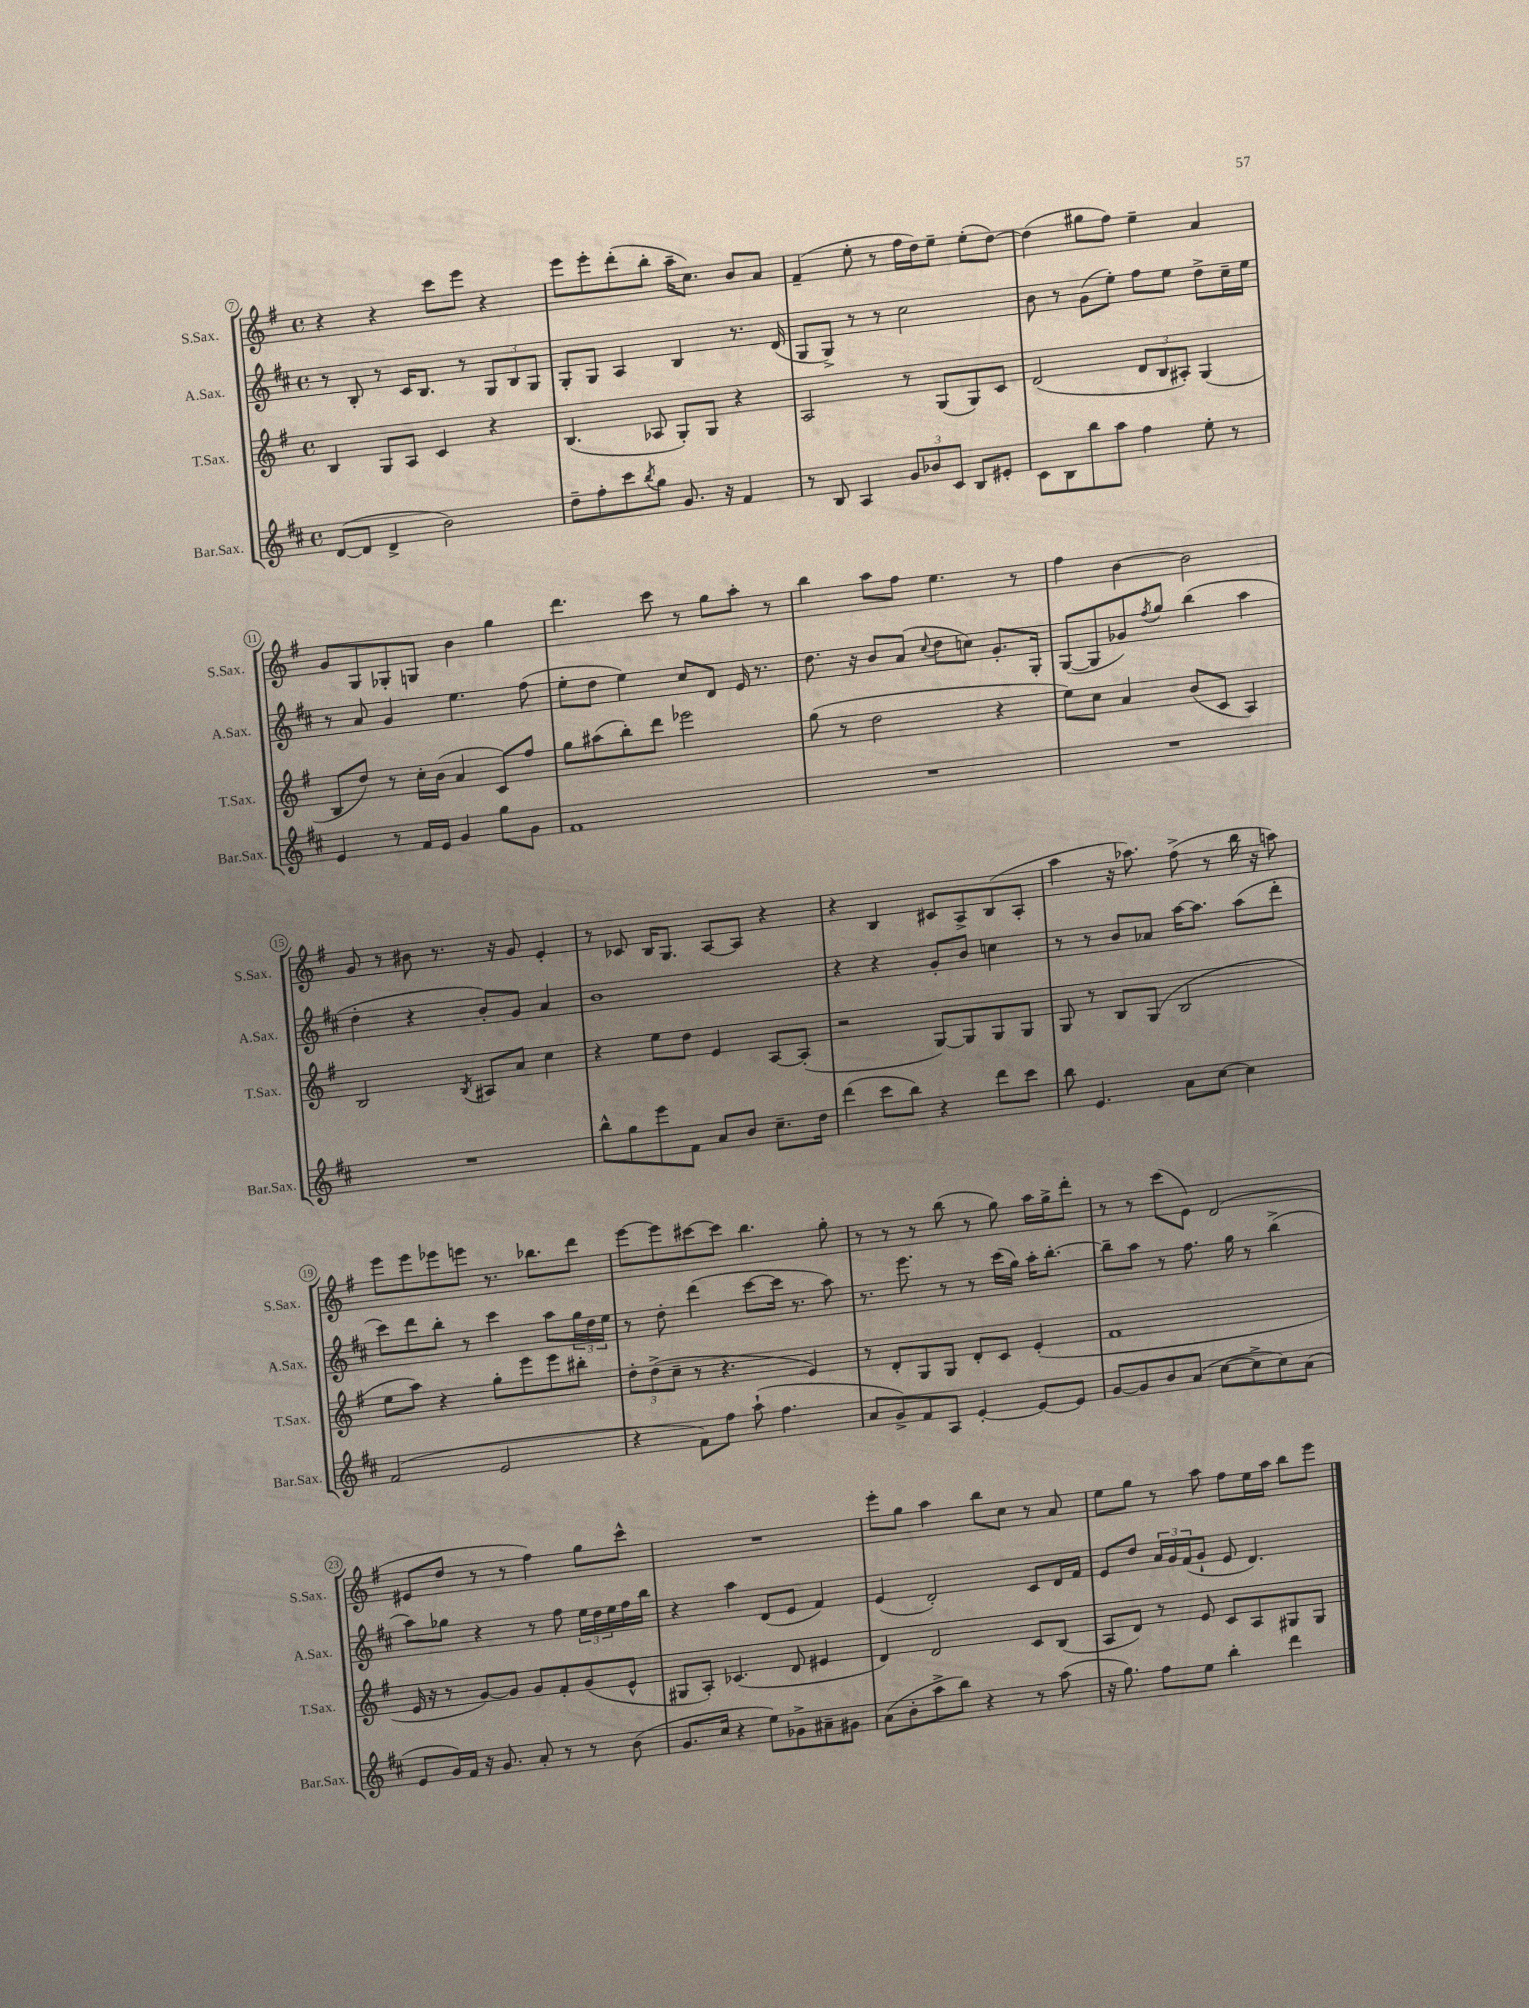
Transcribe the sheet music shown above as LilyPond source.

<<
\new StaffGroup <<
\new Staff = "s0" \with { instrumentName = "S.Sax." shortInstrumentName = "S.Sax." } {
    \clef treble \key g \major \defaultTimeSignature \time 4/4
    r4 r4 c'''8 e'''8 r4 |
    e'''8 e'''8-. d'''8-.( b''8-. a''16-- c''8.) b'8 a'8 |
    fis'4--( e''8-. r8 fis''16 d''16) e''8-- e''8-.( d''8~) |
    d''4( gis''8 fis''8) e''4-- a'4 |
    g'8 g8 ges8-. g8 b'4 g''4 |
    d'''4. c'''8 r8 g''8 a''8-. r8 |
    b''4 a''8 fis''8 e''4. r8 |
    fis''4 b'4~ b'2 |
    g'8 r8 bis'8 r8. r16 g'8 e'4-. |
    r8 ces'8 b16 g8. a8~ a8 r4 |
    r4 b4 cis'8 a8-> b8( a8-. |
    a''4 r16 aes''8.) fis''8->( r8 b''16 r16 a''8) |
    e'''8 e'''8 ees'''8 e'''8 r8. bes''8. d'''8 |
    e'''8~ e'''8 cis'''8~ cis'''8 b''4. g''8-. |
    r8 r8 r8 b''8( r8 g''8) a''16 g''16-> d'''8-. |
    r8 r8 c'''8( e'8) d'2( |
    eis'8 d''8 r8 r8 fis''4) g''8 c'''8-^ |
    R1 |
    e'''8-. g''8 a''4 b''8 c''8 r8 a'8 |
    e''8 g''8 r8 a''8 fis''8 e''16 a''16 b''8 e'''8 \bar "|." |
}
\new Staff = "s1" \with { instrumentName = "A.Sax." shortInstrumentName = "A.Sax." } {
    \clef treble \key d \major \defaultTimeSignature \time 4/4
    r8 b8-. r8 cis'16 b8. r8 \tuplet 3/2 { g8 b8 g8 } |
    g8-. g8 a4 b4 r8. d'16( |
    g8 g8->) r8 r8 cis''2 |
    b'8 r8 g'8( e''8-.) fis''8 e''8 d''8-> cis''16-- e''16 |
    r8 a'8 g'4 e''4. fis''8( |
    e''8-. d''8 e''4) cis''8 d'8 e'16 r8. |
    d''8. r16 b'8 a'8( \appoggiatura { cis''8 } d''8 c''8) g'8.-. g16-. |
    g8~( g8 ges'8) \acciaccatura { fis''8 } g''8 b''4( a''4 |
    d''4-. r4 b'8-.) g'8 a'4 |
    b'1 |
    r4 r4 g'8-. b'8 c''4 |
    r8 r8 b'8 aes'8 a''16~ a''8. a''8( d'''8-. |
    cis'''8) d'''8 b''8-. r8 cis'''4 a''8 \tuplet 3/2 { g''16 d''16 e''16 } |
    r8 d''8-. d'''4( cis'''8~ cis'''16 r8. a''8) |
    r8. e'''8. r8 r8 cis'''16( g''16) a''16-. b''8.~-. |
    b''8-- a''8 r8 fis''8. g''16 r8 b''4->( |
    a''8) ges''8 r4 r8 fis''8 \tuplet 3/2 { e''16 d''16 e''16 } fis''16 b''16 |
    r4 a''4 d'8( e'8 fis'4) |
    e'4( d'2-.) cis'8 d'16 fis'16 |
    e'8 d''8 \tuplet 3/2 { a'16 g'16 fis'16( } g'8-! e'8 d'4.) \bar "|." |
}
\new Staff = "s2" \with { instrumentName = "T.Sax." shortInstrumentName = "T.Sax." } {
    \clef treble \key g \major \defaultTimeSignature \time 4/4
    b4 g8 a8 c'4 r4 |
    b4.( aes8 g8-.) g8 r4 |
    a2 r8 g8( g8) c'8 |
    d'2( \tuplet 3/2 { d'8 b8 ais8-.) } g4( |
    b8 d''8) r8 c''16-. b'16( a'4 c'8) fis''8 |
    g''8 ais''8( b''8-.) d'''8 ees'''2 |
    g''8( r8 d''2 r4 |
    e''8) c''8 a'4 b'8( c'8 a4) |
    b2 \acciaccatura { b8 } ais8 a'8 c''4 |
    r4 e''8 d''8 e'4 a8~ a8-.( |
    r2 g8~) g8 g8 g8 |
    g8 r8 b8 g8( b2 |
    e''8 a''8) r4 g''8-. e'''8 e'''8 bis''8-. |
    \tuplet 3/2 { d''8-. d''8->( c''8-- } r8 r4. e'4) |
    r8 d'8-. g8 g8 d'8-. c'8 e'4-.( |
    fis'1 |
    e'16 r16 r8 g'8~) g'8 g'8 fis'8-. g'8( e'8-^ |
    gis8 a8-.) ces'4.( d'8 eis'4 |
    d'4) d'2 c'8 b8( |
    a8 d'8) r8 e'8 c'8 a8 gis8 gis8 \bar "|." |
}
\new Staff = "s3" \with { instrumentName = "Bar.Sax." shortInstrumentName = "Bar.Sax." } {
    \clef treble \key d \major \defaultTimeSignature \time 4/4
    d'8~( d'8 d'4-> b'2) |
    d''8-- fis''8-. cis'''8 \acciaccatura { b''8 } g''8 g'8. r16 fis'4 |
    r8 b8 a4 \tuplet 3/2 { g'8 bes'8 cis'8 } b8 eis'8-. |
    cis'8 b8 b''8 a''8 fis''4 e''8-. r8 |
    e'4 r8 fis'16 e'16 g'4 g''8 g'8 |
    fis'1 |
    R1 |
    R1 |
    R1 |
    b''8-^ g''8 e'''8 fis'8 a'8 b'8 cis''8.-- d''16 |
    d'''4( cis'''8 b''8) r4 d'''8 cis'''8 |
    b''8 e'4. a'8 cis''8~ cis''4 |
    fis'2( e'2 |
    r4 fis'8) fis''8 a''8-!( fis''4. |
    a'8 g'8->) fis'8 a8 e'4~-. e'8~ e'8 |
    g'8~ g'8 b'8 a'8( cis''8~ cis''8-> cis''8) a'8( |
    e'8 g'16) fis'16 r16 g'8. a'8-. r8 r8 b'8( |
    g'8. cis''16 r4 e''8) ges'8-> ais'8-- gis'8 |
    a'8( b'8-. a''8-> b''8) r4 r8 a''8( |
    r16 g''8.) fis''8 e''8 b''4-. d'''4 \bar "|." |
}
>>
>>
\layout { \context { \Score currentBarNumber = #7 \override BarNumber.stencil = #(make-stencil-circler 0.1 0.3 ly:text-interface::print) } }
